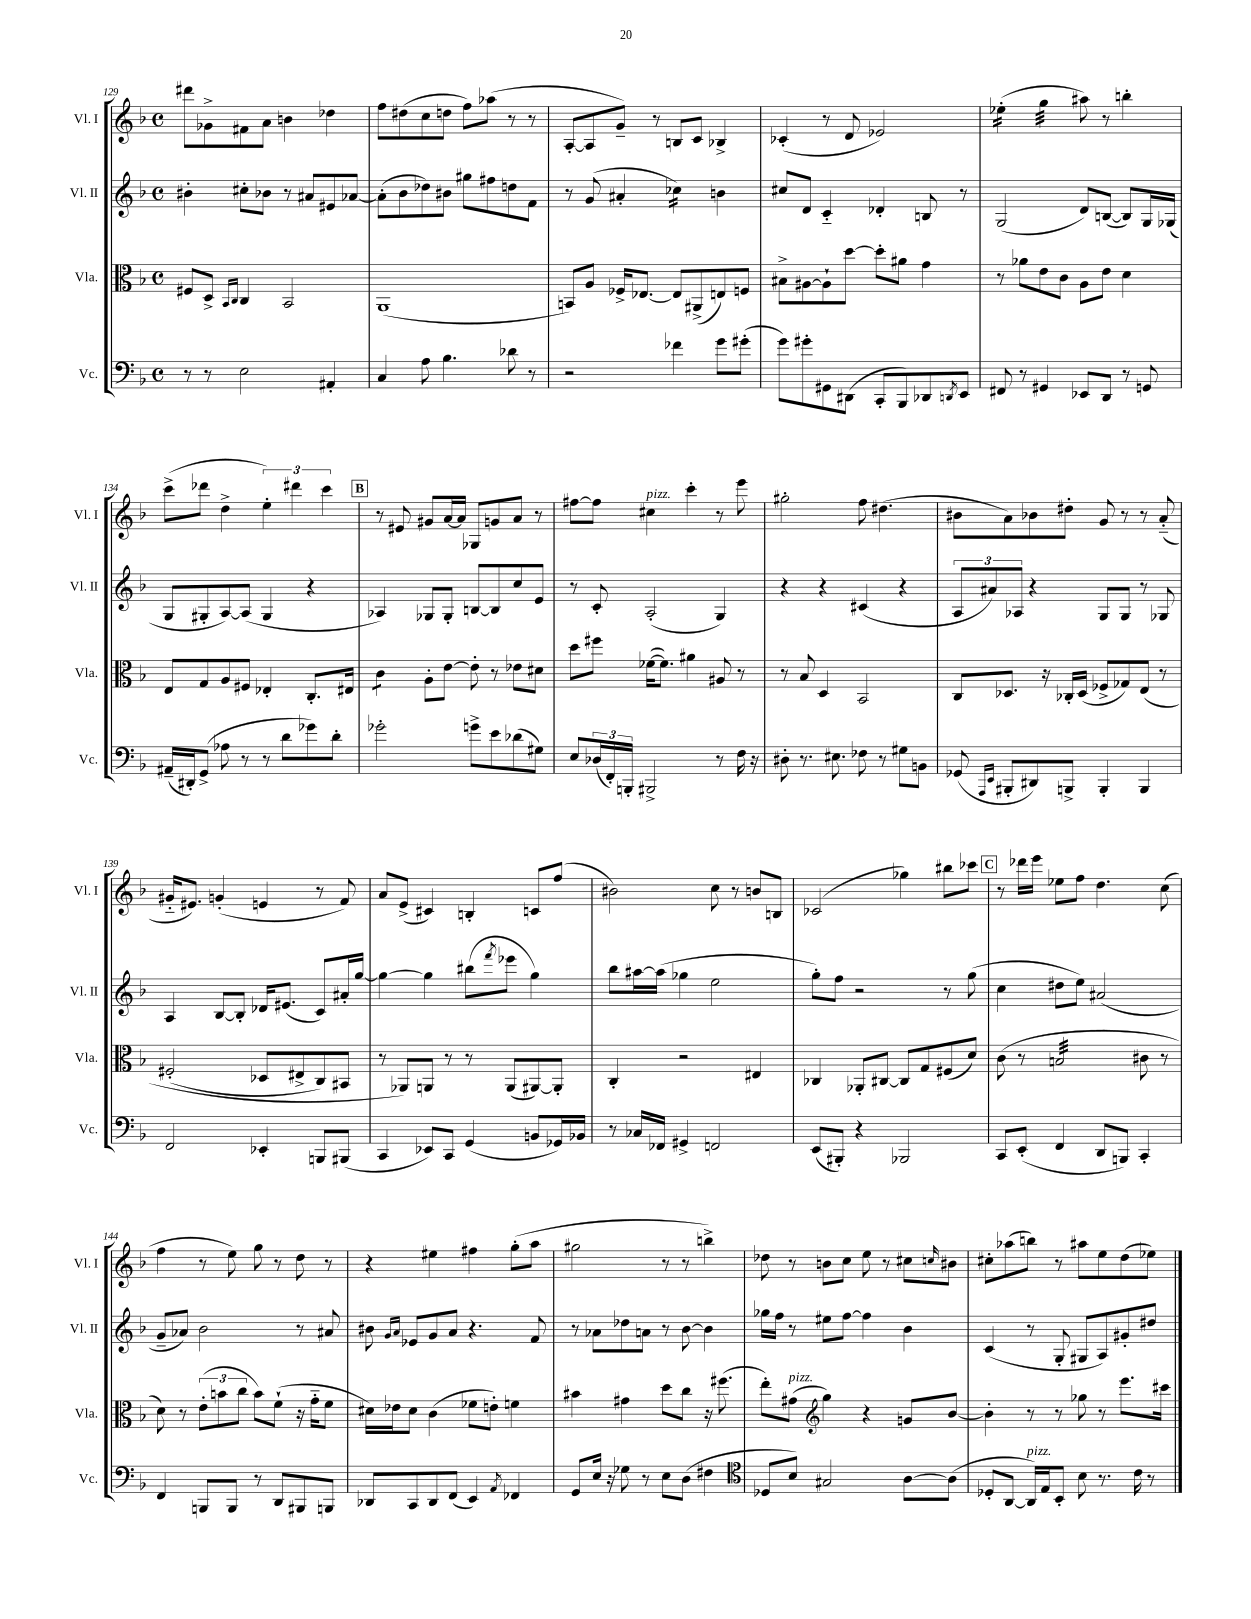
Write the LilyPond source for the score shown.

<<
\new StaffGroup <<
\new Staff = "s0" \with { instrumentName = "Vl. I" shortInstrumentName = "Vl. I" } {
    \clef treble \key f \major \defaultTimeSignature \time 4/4
    dis'''8 ges'8-> fis'8 a'8 b'4 des''4 |
    f''8 dis''8( c''8 d''8 f''8) aes''8( r8 r8 |
    a8~-. a8 g'8--) r8 b8 c'8 bes4-> |
    ces'4-.( r8 d'8 ees'2) |
    ees''4:16-.( g''4:32 ais''8) r8 b''4-. |
    c'''8->( des'''8 d''4-> \tuplet 3/2 { e''4-.) dis'''4 c'''4 } |
    \mark \markup { \box "B" } r8 eis'8 gis'8 a'16~ a'16 ges8 g'8 a'8 r8 |
    fis''8~ fis''8 cis''4^\markup { \italic "pizz." } c'''4-. r8 e'''8 |
    gis''2-. f''8 dis''4.( |
    bis'8 a'8) bes'8 dis''8-. g'8 r8 r8 a'8-_( |
    gis'16-_ eis'8.) g'4-.( e'4 r8 f'8) |
    a'8 e'8->( cis'4) b4-. c'8 f''8( |
    bis'2) c''8 r8 b'8 b8 |
    ces'2( ges''4) bis''8 ces'''8 |
    \mark \markup { \box "C" } r8 des'''16 e'''16 ees''8 f''8 d''4. c''8( |
    f''4 r8 e''8) g''8 r8 d''8 r8 |
    r4 eis''4 fis''4 g''8-.( a''8 |
    gis''2 r8 r8 b''4->) |
    des''8 r8 b'8 c''8 e''8 r8 cis''8 \grace { c''16 } bis'8 |
    cis''8-. aes''8( b''8) r8 ais''8 e''8 d''8( ees''8) \bar "|." |
}
\new Staff = "s1" \with { instrumentName = "Vl. II" shortInstrumentName = "Vl. II" } {
    \clef treble \key f \major \defaultTimeSignature \time 4/4
    bis'4-. cis''8-. bes'8 r8 ais'8 eis'8 aes'8~ |
    aes'8-.( bes'8 des''8) bis'8 gis''8 fis''8 d''8 f'8 |
    r8 g'8( ais'4-. ces''4:16) b'4 |
    cis''8 d'8 c'4-_ des'4-. b8 r8 |
    g2( d'8) b8~( b8) g16 ges16( |
    g8 gis8-. a8~) a8( gis4 r4 |
    \mark \markup { \box "B" } aes4) ges8 ges8-. b8~ b8 c''8 e'8 |
    r8 c'8-. a2-.( g4) |
    r4 r4 cis'4( r4 |
    \tuplet 3/2 { a8 ais'8) aes8 } r4 g8 g8 r8 ges8 |
    a4 bes8~ bes8-. des'16 eis'8.( c'8) ais'16-. g''16~ |
    g''4~ g''4 bis''8( \acciaccatura { f'''8 } ees'''8 g''4) |
    bes''8 ais''16~ ais''16( ges''4 e''2 |
    g''8-.) f''8 r2 r8 g''8( |
    \mark \markup { \box "C" } c''4 dis''8 e''8) ais'2( |
    g'8-- aes'8) bes'2 r8 ais'8 |
    bis'8 \grace { g'16 a'16 } ees'8 g'8 a'8 r4. f'8 |
    r8 aes'8 des''8 a'8 r8 bes'8~ bes'4 |
    ges''16 f''16 r8 eis''8 f''8~ f''4 bes'4 |
    c'4( r8 g8-. gis8 a8) gis'8-. dis''8 \bar "|." |
}
\new Staff = "s2" \with { instrumentName = "Vla." shortInstrumentName = "Vla." } {
    \clef alto \key f \major \defaultTimeSignature \time 4/4
    fis8 d8-> \grace { bes,16 c16 } c4 bes,2 |
    a,1( |
    b,8) a8 fes16-> ees8.~ ees8 ais,8->( e8) f8 |
    bis8-> ais8~ ais8-! d''8~ d''8-. ais'8 g'4 |
    r8 aes'8 e'8 c'8 a8 e'8 d'4 |
    e8 g8 a8 fis8 ees4-. c8.-. eis16 |
    \mark \markup { \box "B" } c'4:8 a8-. e'8~ e'8-. r8 ees'8 dis'8 |
    d''8 fis''8 fes'16~( fes'8.) ais'4 ais8 r8 |
    r8 bes8 d4 bes,2 |
    c8 des8. r16 ces16-. des16( fes8-> ges8) e8\( r8 |
    fis2-.( des8 eis8-> c8) bis,8 |
    r8 aes,8\) a,8 r8 r8 a,8( ais,8~) ais,8-. |
    c4-. r2 eis4 |
    ces4 aes,8-. cis8~ cis8 g8 fis8( d'8) |
    \mark \markup { \box "C" } c'8( r8 b2:32 cis'8 r8 |
    d'8) r8 \tuplet 3/2 { e'8-.( b'8 c''8 } b'8) f'8-!( r16 g'16-_ f'8 |
    dis'16) ees'16 dis'8 c'4( fes'8 e'8-.) f'4 |
    bis'4 gis'4 d''8 c''8 r16 fis''8.( |
    e''8-.) gis'8^\markup { \italic "pizz." }( \clef treble g''4) r4 g'8 bes'8~ |
    bes'4-. r8 r8 ges''8 r8 e'''8. cis'''16 \bar "|." |
}
\new Staff = "s3" \with { instrumentName = "Vc." shortInstrumentName = "Vc." } {
    \clef bass \key f \major \defaultTimeSignature \time 4/4
    r8 r8 e2 ais,4-. |
    c4 a8 bes4. des'8 r8 |
    r2 fes'4 g'8 gis'8-.( |
    g'8) gis'8-. gis,8 dis,8( c,8-. bes,,8) des,8 \acciaccatura { d,8 } e,8 |
    fis,8 r8 gis,4 ees,8 d,8 r8 g,8 |
    ais,16--( dis,16-.) g,8->( aes8 r8 r8 d'8 ges'8) d'8-. |
    \mark \markup { \box "B" } ges'2-. g'8-> e'8 des'8( gis8) |
    e8 \tuplet 3/2 { des16( f,16-.) b,,16-. } bis,,2-> r8 f16 r16 |
    dis8-. r8. eis8. fes8 r8 gis8 b,8 |
    ges,8( \grace { a,,16 e,16 } bis,,8-. dis,8) b,,8-> b,,4-. b,,4 |
    f,2 ees,4-. b,,8 bis,,8( |
    c,4 ees,8) c,8 g,4( b,8 ges,16) bes,16 |
    r8 ces16 fes,16 gis,4-> f,2 |
    e,8( bis,,8-.) r4 bes,,2 |
    \mark \markup { \box "C" } c,8 e,8-.( f,4 d,8 b,,8) c,4-. |
    f,4 b,,8 b,,8 r8 d,8 bis,,8 b,,8 |
    des,8 c,8 des,8 f,8( e,4) \acciaccatura { a,8 } fes,4 |
    g,8 e16 r16 ges8 r8 e8 d8( fis4 |
    \clef tenor des8 bes8) gis2 a8~ a8( |
    des8-. a,8~ a,16^\markup { \italic "pizz." }) e16 bes,8-. bes8 r8. c'16 r8 \bar "|." |
}
>>
>>
\layout { \context { \Score currentBarNumber = #129 } }
